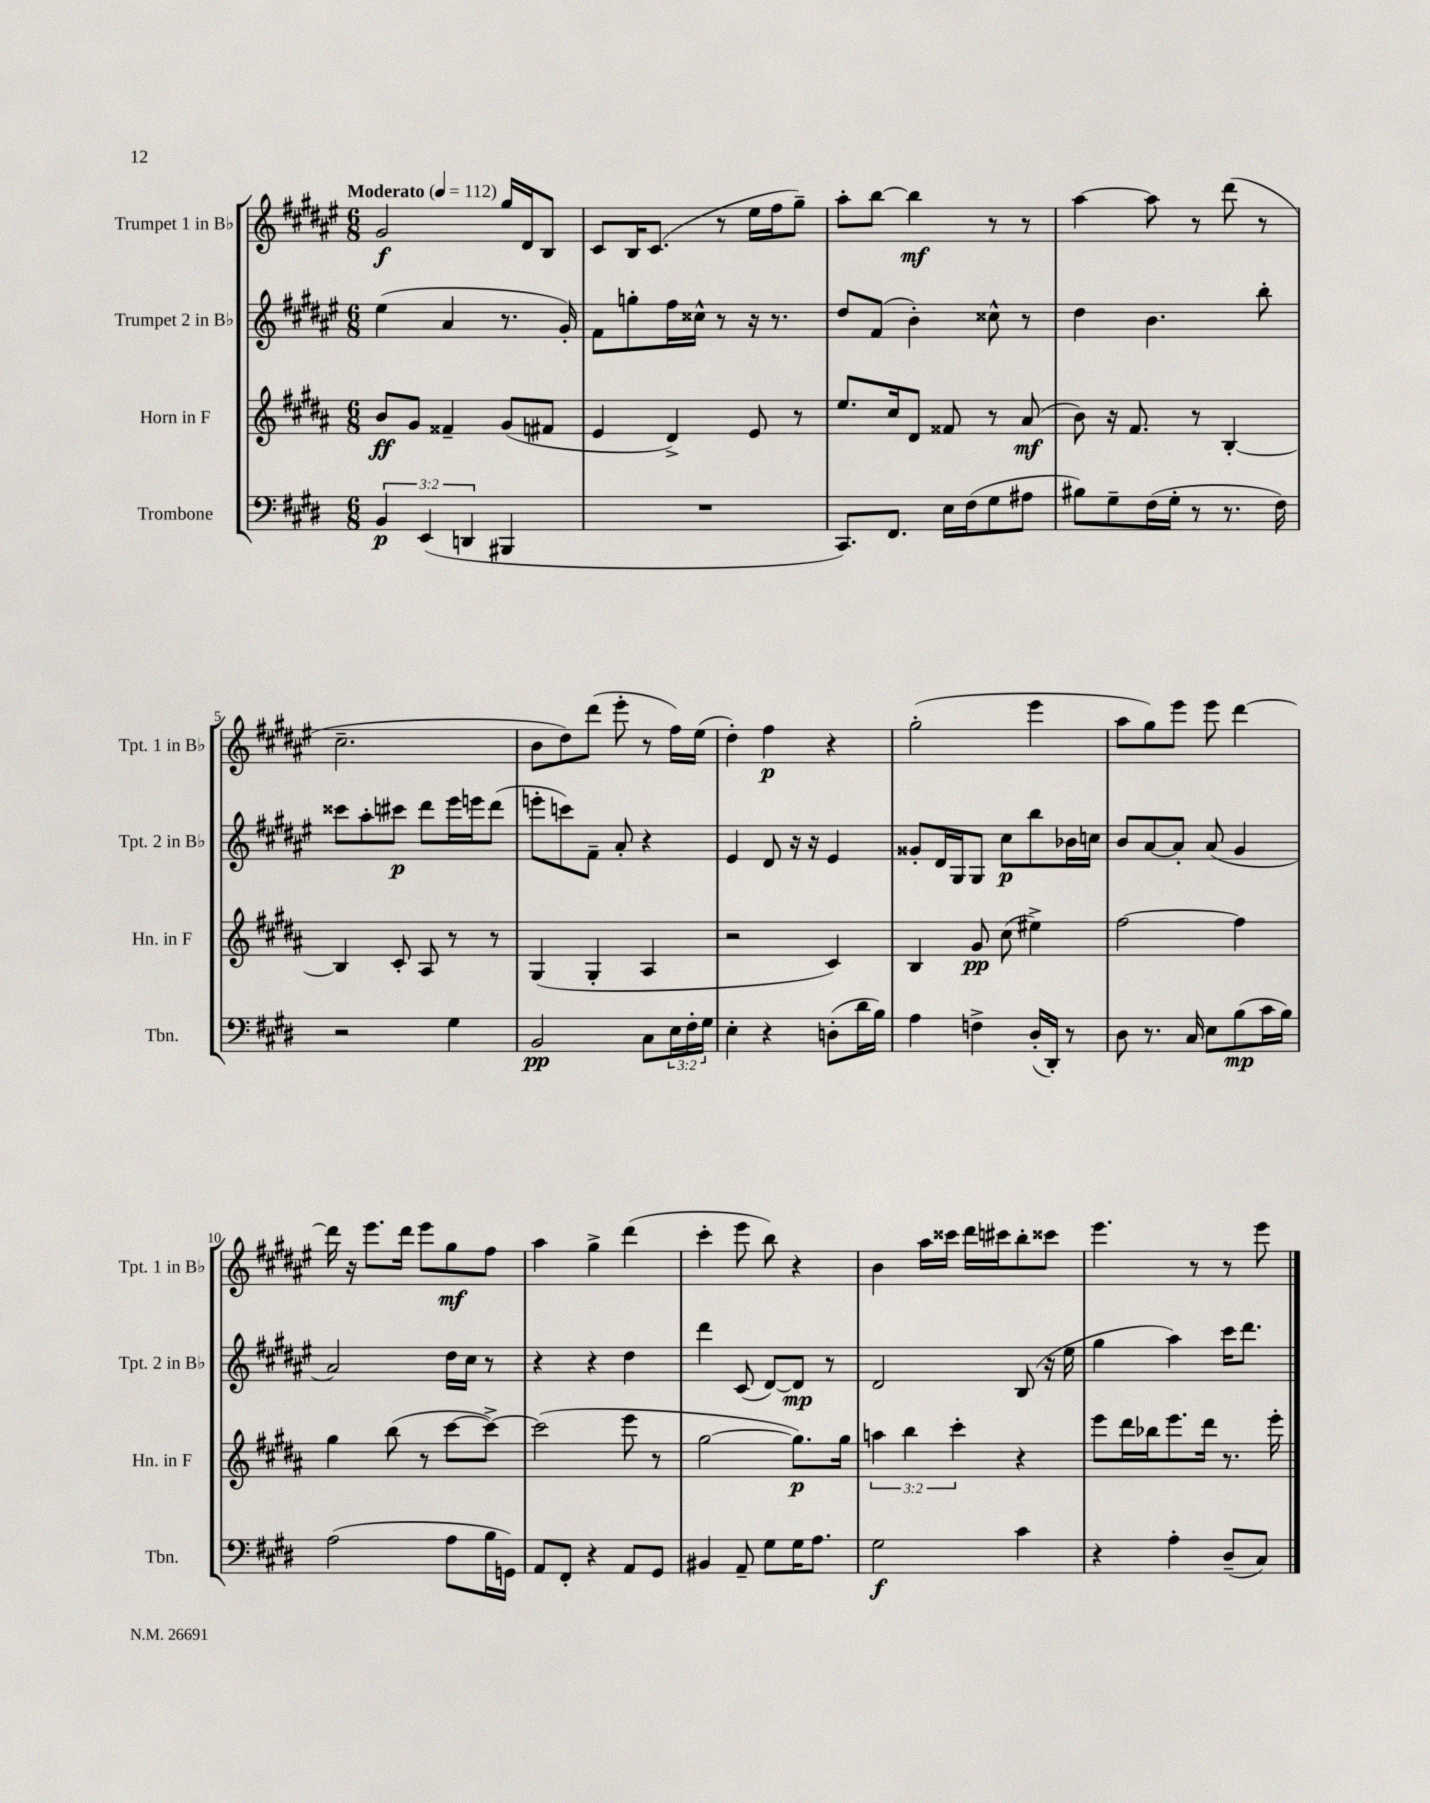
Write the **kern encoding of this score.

**kern	**kern	**kern	**kern
*staff4	*staff3	*staff2	*staff1
*clefF4	*clefG2	*clefG2	*clefG2
*k[f#c#g#d#]	*k[f#c#g#d#a#]	*k[f#c#g#d#a#e#]	*k[f#c#g#d#a#e#]
*M6/8	*M6/8	*M6/8	*M6/8
*MM112	*MM112	*MM112	*MM112
6BB	8b	(4ee#	2g#
.	8g#	.	.
(6EE	.	.	.
.	4f##~	4a#	.
6DD	.	.	.
4BBB#	(8g#	8.r	16gg#
.	.	.	16d#
.	8f#	.	8B
.	.	16g#')	.
=	=	=	=
2.r	4e	8f#	8c#
.	.	8gg'	16B
.	.	.	(8.c#
.	4d#^)	16ff#	.
.	.	16cc##^^	.
.	.	8r	8r
.	8e	16r	16ee#
.	.	8.r	16ff#
.	8r	.	8gg#~)
=	=	=	=
8.CC#)	8.ee	8dd#	8aa#'
.	.	(8f#	[8bb
8.FF#	16cc#	.	.
.	8d#	4b')	4bb]
16E	8f##	.	.
(16F#	.	.	.
8G#	8r	8cc##^^	8r
8A#	(8a#	8r	8r
=	=	=	=
8B#)	8b)	4dd#	[4aa#
8G#~	16r	.	.
.	8.f#	.	.
(16F#	.	4.b	8aa#]
16G#'	.	.	.
8r	8r	.	8r
8.r	[4B'	.	(8ddd#
.	.	8bb'	8r
16F#)	.	.	.
=	=	=	=
2r	4B]	8ccc##	2.cc#~
.	.	8aa#'	.
.	8c#'	8ccc#	.
.	8A#	8ddd#	.
4G#	8r	16eee#	.
.	.	16eee	.
.	8r	(8ddd#	.
=	=	=	=
2BB	(4G#	8eee'	8b
.	.	8ccc)	8dd#)
.	4G#'	8f#~	(8ddd#
.	.	8a#'	8eee#'
8C#	4A#	4r	8r
24E	.	.	16ff#)
24F#'	.	.	.
.	.	.	(16ee#
24G#	.	.	.
=	=	=	=
4E'	2r	4e#	4dd#')
4r	.	8d#	4ff#
.	.	16r	.
.	.	16r	.
(8D'	4c#)	4e#	4r
16d#	.	.	.
16B)	.	.	.
=	=	=	=
4A	4B	8g##'	(2gg#'
.	.	16d#	.
.	.	16G#	.
4F^	8g#	8G#	.
.	(8cc#	8cc#	.
(16D#'	4ee#^)	8bb	4eee#
16DD#')	.	.	.
8r	.	16b-	.
.	.	16cc	.
=	=	=	=
8D#	[2ff#	8b	8aa#
8.r	.	[8a#	8gg#)
.	.	8a#']	8eee#
16C#	.	.	.
8E	.	(8a#	8eee#
(8B	4ff#]	4g#	[4ddd#
16c#	.	.	.
16B)	.	.	.
=	=	=	=
(2A	4gg#	2a#)	16ddd#]
.	.	.	16r
.	.	.	8.eee#
.	(8bb	.	.
.	.	.	16ddd#
.	8r	.	8eee#
8A	[8ccc#	16dd#	8gg#
.	.	16cc#	.
16B	8ccc#^_)	8r	8ff#
16GG)	.	.	.
=	=	=	=
8AA	(2ccc#]	4r	4aa#
8FF#'	.	.	.
4r	.	4r	4gg#^
8AA	8eee	4dd#	(4ddd#
8GG#	8r	.	.
=	=	=	=
4BB#	[2gg#	4ddd#	4ccc#'
8AA~	.	(8c#	8eee#
8G#	.	[8d#)	8bb)
16G#	8.gg#])	8d#]	4r
8.A	.	.	.
.	.	8r	.
.	16gg#	.	.
=	=	=	=
2G#	6aa	2d#	4b
.	6bb	.	.
.	.	.	16aa#
.	.	.	16ccc##
.	6ccc#'	.	.
.	.	.	16ddd#
.	.	.	16ccc#
4c#	4r	(8B	8bb'
.	.	16r	8ccc##
.	.	16ee#	.
=	=	=	=
4r	8eee	4gg#	4.eee#
.	16ddd#	.	.
.	16bb-	.	.
4A'	8.eee	4aa#)	.
.	.	.	8r
.	16ddd#	.	.
(8D#~	8.r	16ccc#	8r
.	.	8.ddd#	.
8C#)	.	.	8eee#
.	16eee'	.	.
==	==	==	==
*-	*-	*-	*-
